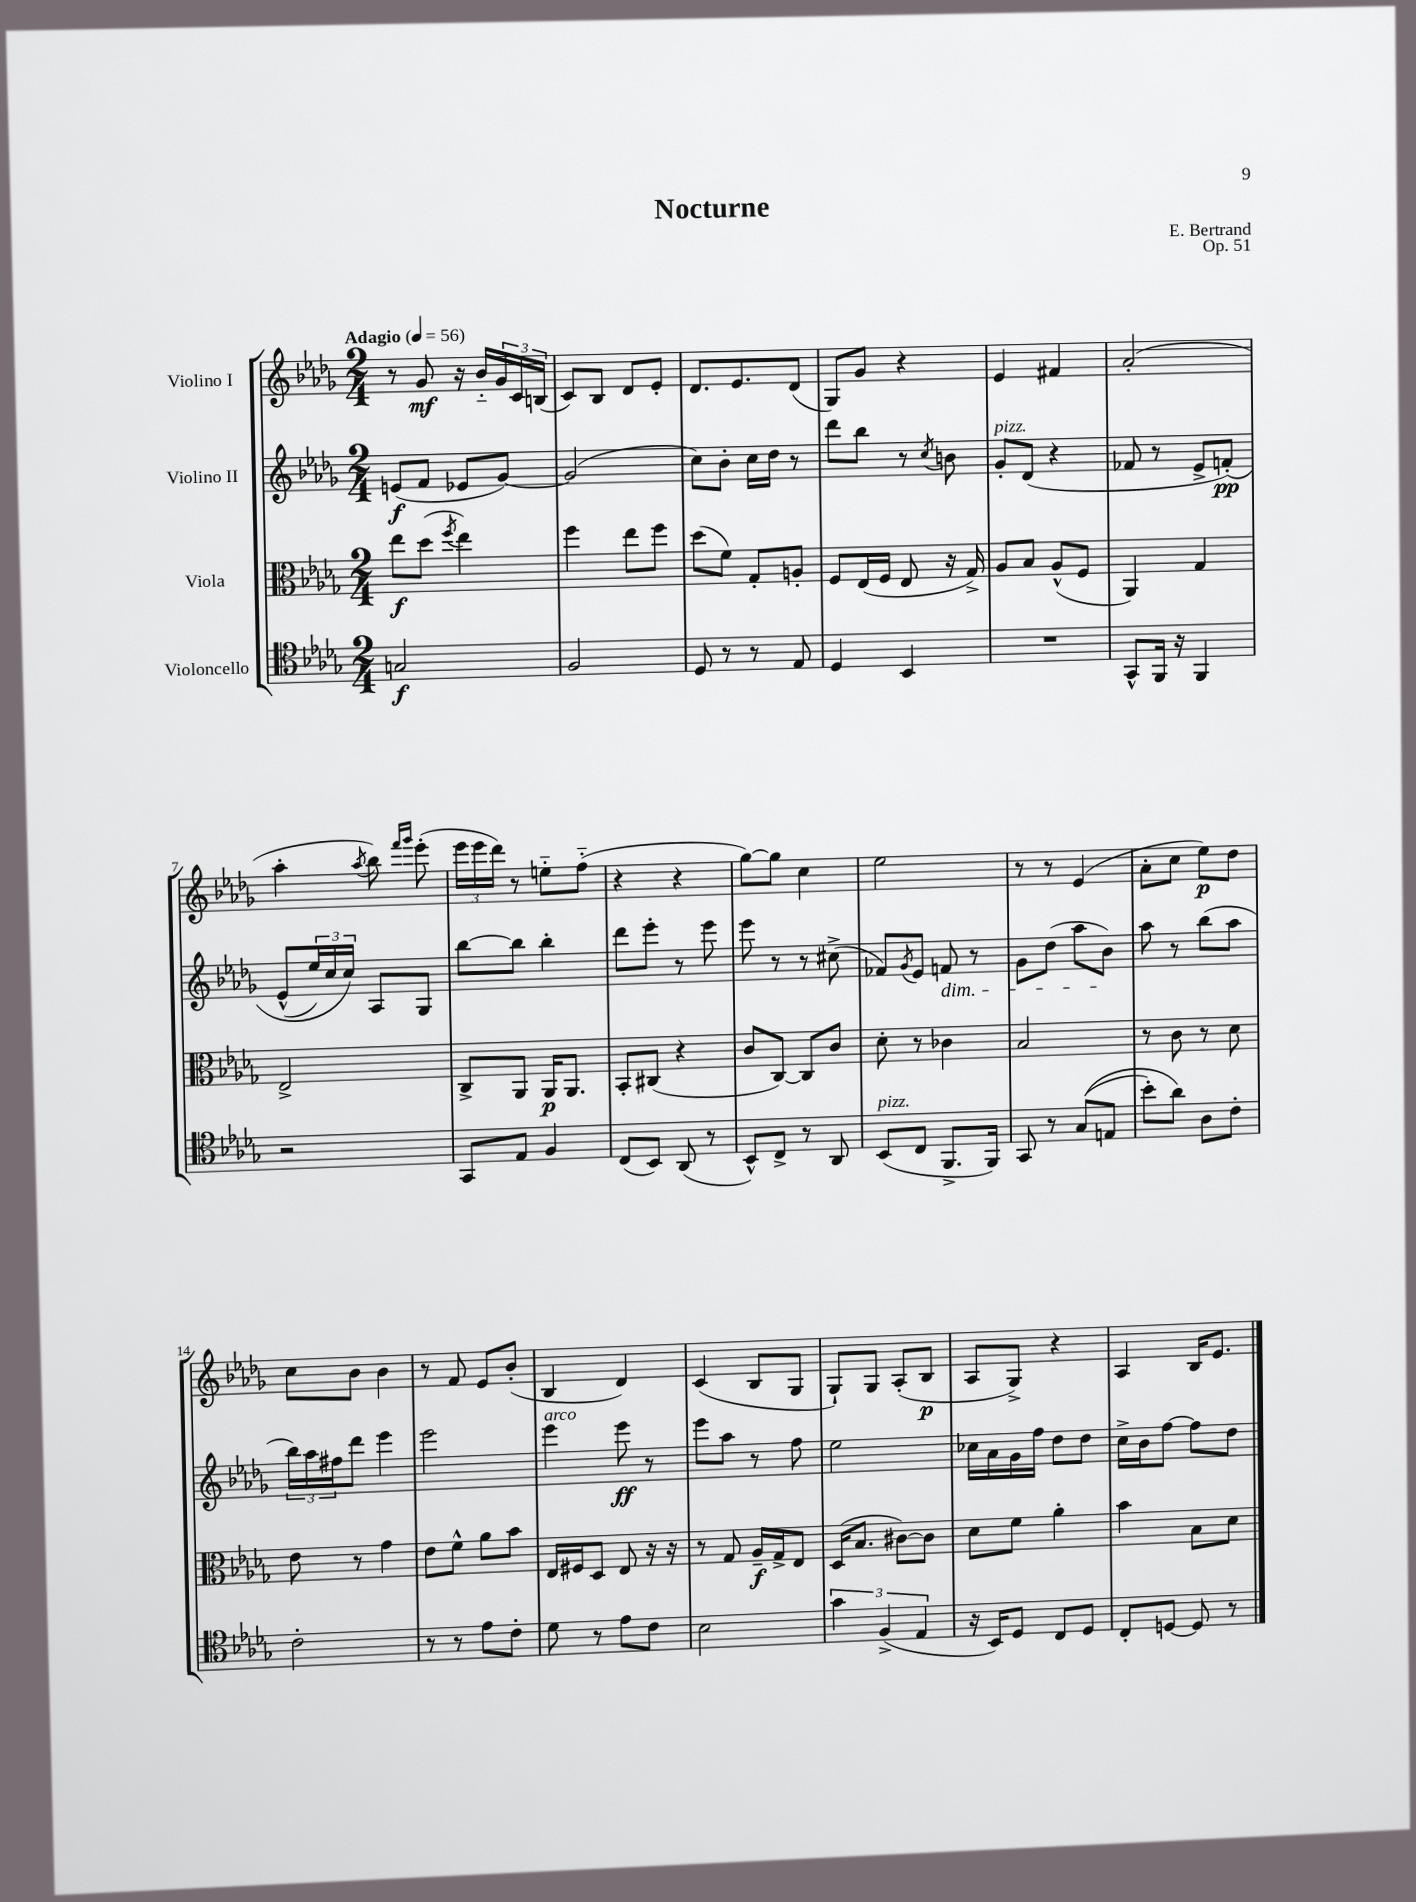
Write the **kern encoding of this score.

**kern	**kern	**kern	**kern
*staff4	*staff3	*staff2	*staff1
*clefC4	*clefC3	*clefG2	*clefG2
*k[b-e-a-d-g-]	*k[b-e-a-d-g-]	*k[b-e-a-d-g-]	*k[b-e-a-d-g-]
*M2/4	*M2/4	*M2/4	*M2/4
*MM56	*MM56	*MM56	*MM56
2G	8ee-	(8e	8r
.	(8dd-	8f	8g-
.	8qff	.	.
.	4ee-)	8e-	16r
.	.	.	16b-'~
.	.	[8g-)	24g-
.	.	.	24c
.	.	.	(24B
=	=	=	=
2F	4ff	(2g-]	8c)
.	.	.	8B-
.	8ee-	.	8d-
.	8ff	.	8e-'
=	=	=	=
8D-	(8dd-	8cc)	8.d-
8r	8f)	8b-'	.
.	.	.	8.e-
8r	8G-'	16cc	.
.	.	16dd-	.
8E-	8A'	8r	(8d-
=	=	=	=
4D-	8F	8ddd-	8G-)
.	(16E-	8bb-	8g-
.	16F	.	.
4BB-	8E-	8r	4r
.	.	8qcc	.
.	16r	8b	.
.	16G-^)	.	.
=	=	=	=
2r	8A-	8g-'	4e-
.	8B-	(8d-	.
.	(8A-^^	4r	4f#
.	8F	.	.
=	=	=	=
8GG-^^	4AA-)	8f-	(2a-'
16FF	.	8r	.
16r	.	.	.
4FF	4G-	8e-^	.
.	.	&(8f')	.
=	=	=	=
2r	2E-^	(8e-^^	4aa-'
.	.	24ee-)	.
.	.	24cc	.
.	.	24cc&)	.
.	.	.	8qaa-
.	.	8A-	8bb-)
.	.	.	16qqfff
.	.	.	16qqggg-
.	.	8G-	(8eee-'
=	=	=	=
8GG-	8C^	[8bb-	24eee-
.	.	.	24eee-
.	.	.	24ddd-)
8E-	8AA-	8bb-]	8r
4F	16AA-	4bb-'	8ee'~
.	8.AA-	.	.
.	.	.	(8ff'~
=	=	=	=
(8C	8BB-'	8ddd-	4r
8BB-)	(8C#	8eee-'	.
(8AA-	4r	8r	4r
8r	.	8eee-	.
=	=	=	=
8BB-^^)	8c	8eee-	[8gg-)
8C^	[8C)	8r	8gg-]
8r	8C]	8r	4cc
8AA-	8c	(8cc#^	.
=	=	=	=
(8BB-	8d-'	8f-)	2ee-
.	.	8qg-	.
8C	8r	8e-	.
8.FF^	4c-	8f	.
.	.	8r	.
16FF)	.	.	.
=	=	=	=
8GG-	2B-	8g-	8r
8r	.	(8dd-	8r
&((8G-	.	8aa-	(4e-
8E	.	8b-)	.
=	=	=	=
8b-')	8r	8aa-	8a-'
8a-&)	8c	8r	8cc
8A-	8r	(8bb-	8ee-)
8c'	8d-	8aa-	8dd-
=	=	=	=
2c'	8e-	24bb-)	8cc
.	.	24aa-	.
.	.	24ff#	.
.	8r	8ddd-	8b-
.	4g-	4eee-	4b-
=	=	=	=
8r	8e-	2eee-	8r
8r	8f^^	.	8f
8e-	8a-	.	8e-
8c'	8b-	.	(8b-'
=	=	=	=
8d-	16E-	4eee-	4B-
.	16F#	.	.
8r	8D-	.	.
8e-	8E-	8eee-	4d-)
8c	16r	8r	.
.	16r	.	.
=	=	=	=
2B-	8r	8eee-	(4c
.	8G-	8aa-	.
.	16A-~	8r	8B-
.	16G-^	.	.
.	8E-	8ff	8G-
=	=	=	=
6g-	(16D-	2ee-	8G-`)
.	8.B-	.	.
.	.	.	8G-
(6F^	.	.	.
.	[8c#)	.	(8A-'
6E-	.	.	.
.	8c#]	.	8B-
=	=	=	=
16r	8d-	16cc-	8A-
16BB-)	.	16a-	.
8D-	8f	16g-	8G-^)
.	.	16ff	.
8C	4a-'	8dd-	4r
8D-	.	8dd-	.
=	=	=	=
8C'	4b-	16cc^	4A-
.	.	16b-	.
[8D	.	[8ff	.
8D]	8B-	8ff]	16B-
.	.	.	8.e-
8r	8d-	8dd-	.
==	==	==	==
*-	*-	*-	*-
